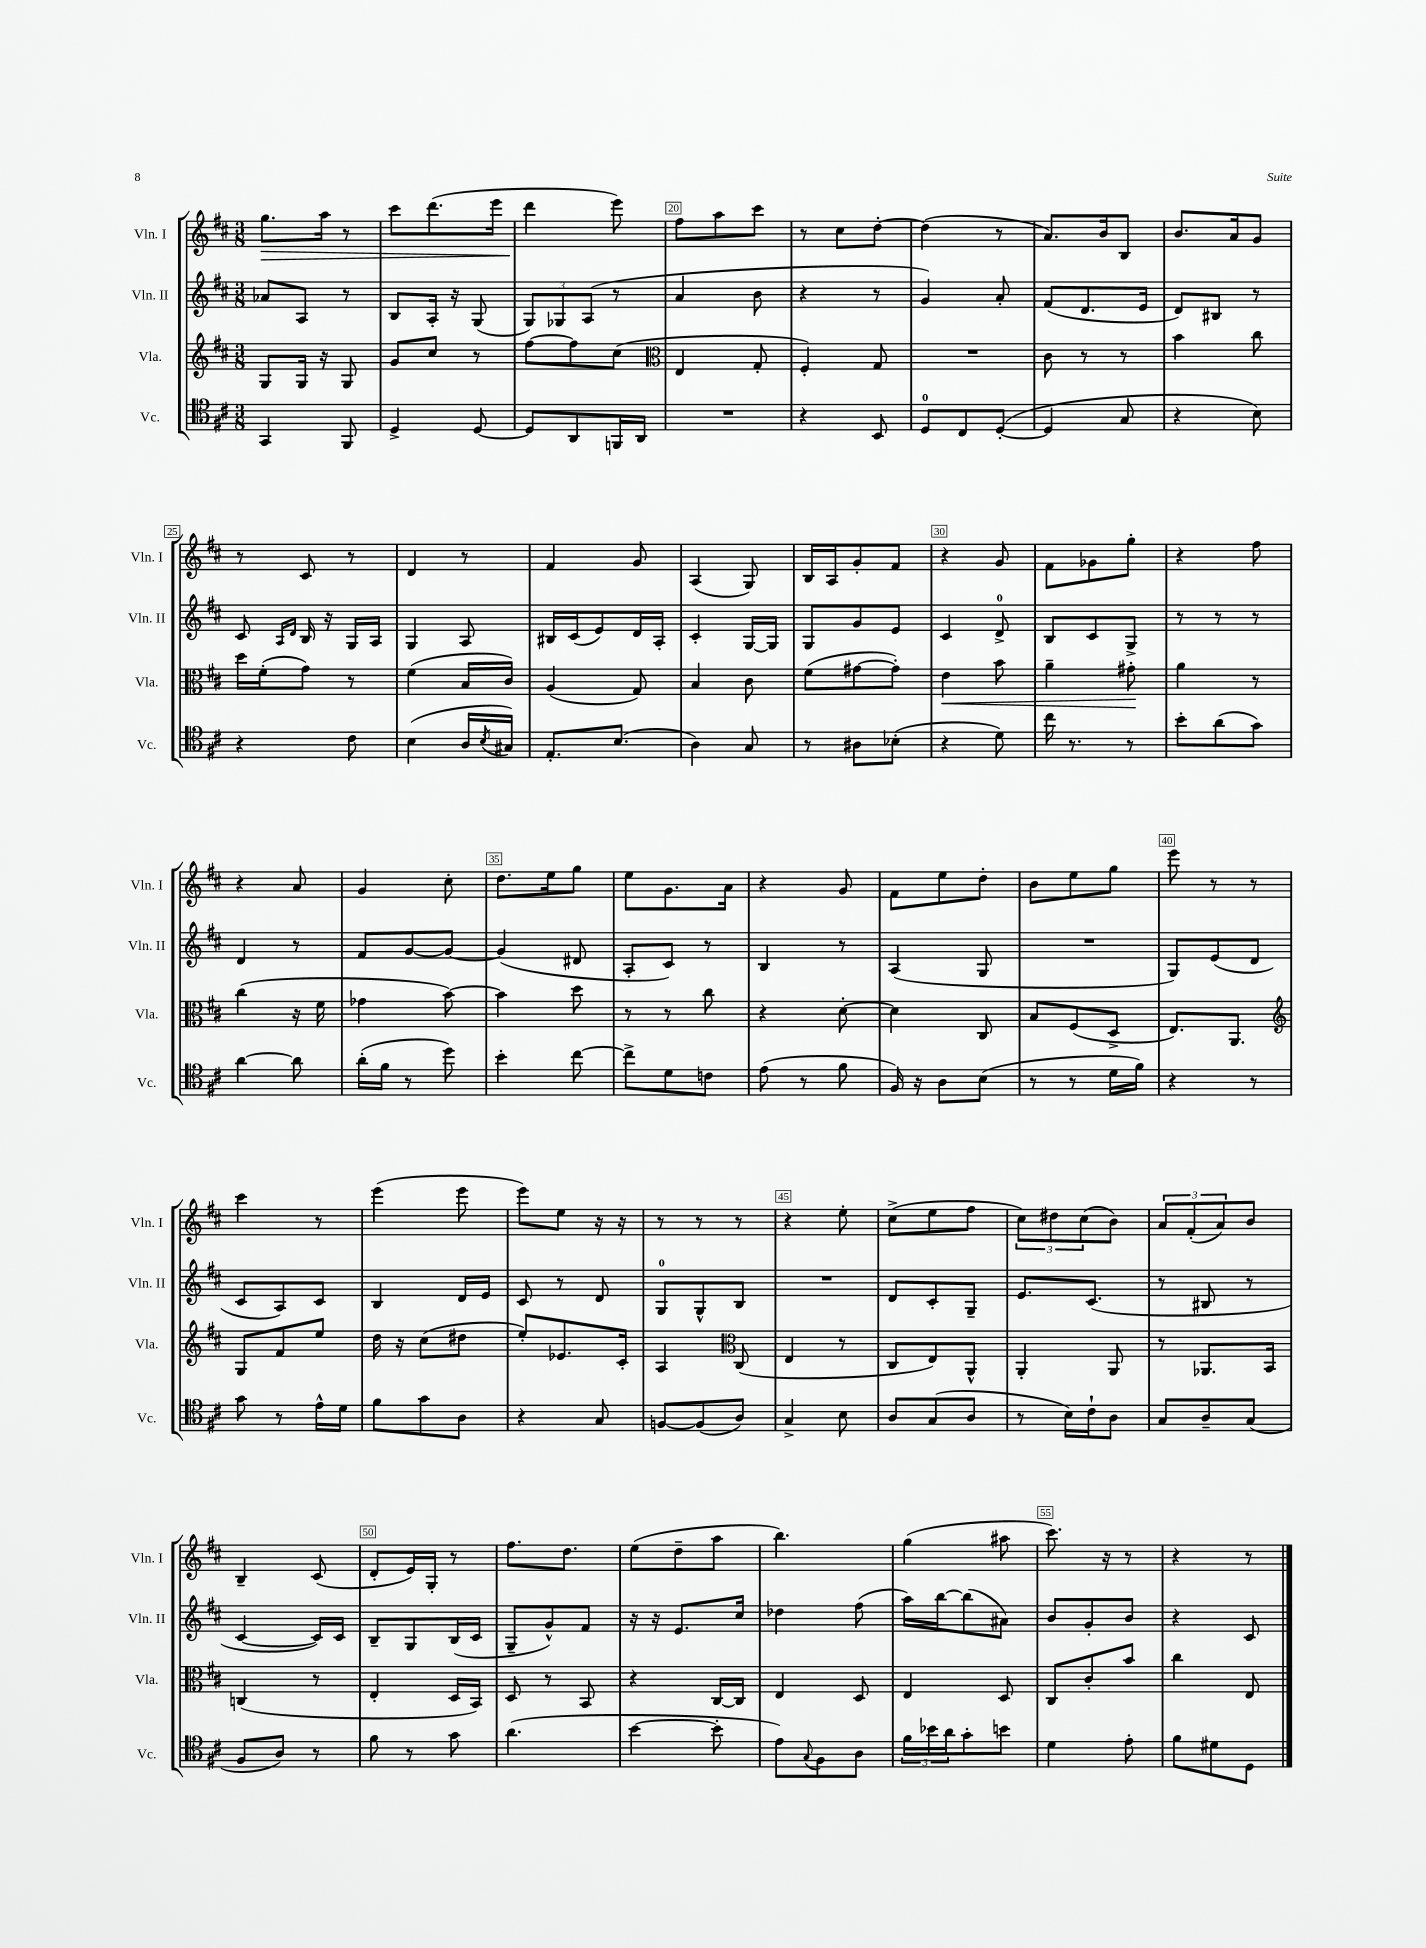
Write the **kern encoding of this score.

**kern	**kern	**kern	**kern
*staff4	*staff3	*staff2	*staff1
*clefC4	*clefG2	*clefG2	*clefG2
*k[f#c#]	*k[f#c#]	*k[f#c#]	*k[f#c#]
*M3/8	*M3/8	*M3/8	*M3/8
4GG	8G	8a-	8.gg
.	16G	8A	.
.	16r	.	16aa
8FF#	8G	8r	8r
=	=	=	=
4D^	8g	8B	8ccc#
.	8cc#	16A'	(8.ddd
.	.	16r	.
[8D	8r	(8G	.
.	.	.	16eee
=	=	=	=
8D]	[8ff#	12G)	4ddd
.	.	12G-	.
8AA	8ff#]	.	.
.	.	(12A	.
16FF	(8cc#	8r	8eee)
16AA	.	.	.
=	=	=	=
*	*clefC3	*	*
4.r	4E	4a	8ff#
.	.	.	8aa
.	8G'	8b	8ccc#
=	=	=	=
4r	4F#')	4r	8r
.	.	.	8cc#
8BB	8G	8r	[8dd'
=	=	=	=
8D	4.r	4g)	(4dd]
8C#	.	.	.
([8D'	.	8a'	8r
=	=	=	=
4D]	8c#	(8f#	8.a)
.	8r	8.d	.
.	.	.	16b
8G	8r	.	8B
.	.	16e	.
=	=	=	=
4r	4b	8d)	8.b
.	.	8B#	.
.	.	.	16a
8B)	8cc#	8r	8g
=	=	=	=
4r	16dd	8c#	8r
.	(16f#'	.	.
.	.	16qqA	.
.	.	16qqd	.
.	8g)	16B	8c#
.	.	16r	.
8c#	8r	16G	8r
.	.	16A	.
=	=	=	=
(4B	(4f#	4G	4d
16A	16B	8A	8r
8qB	.	.	.
16G#)	16c#)	.	.
=	=	=	=
8.E'	(4A	16B#	4f#
.	.	(16c#	.
.	.	8e)	.
(8.B	.	.	.
.	8G)	16d	8g
.	.	16A'	.
=	=	=	=
4A)	4B	4c#'	(4A
8G	8c#	[16G	8G)
.	.	16G]	.
=	=	=	=
8r	(8f#	8G	16B
.	.	.	16A
8A#	[8g#	8g	8g'
(8B-'	8g#'])	8e	8f#
=	=	=	=
4r	4e	4c#	4r
8d)	8b	8d^	8g
=	=	=	=
16cc#	4a~	8B	8f#
8.r	.	.	.
.	.	8c#	8g-
8r	8g#'	8G^	8gg'
=	=	=	=
8b'	4a	8r	4r
(8a	.	8r	.
8g)	8r	8r	8ff#
=	=	=	=
[4a	(4cc#	4d	4r
8a]	16r	8r	8a
.	16f#	.	.
=	=	=	=
(16a'	4g-	8f#	4g
16f#	.	.	.
8r	.	[8g	.
8dd)	[8b)	8g_	8cc#'
=	=	=	=
4b'	4b]	(4g]	8.dd
.	.	.	16ee
[8cc#	8dd	8d#	8gg
=	=	=	=
8cc#^]	8r	8A'	8ee
8d	8r	8c#)	8.g
8c	8cc#	8r	.
.	.	.	16a
=	=	=	=
(8e	4r	4B	4r
8r	.	.	.
8f#	[8d'	8r	8g
=	=	=	=
16F#)	4d]	(4A	8f#
16r	.	.	.
8A	.	.	8ee
(8B	8C#	8G	8dd'
=	=	=	=
8r	8B	4.r	8b
8r	(8F#	.	8ee
16d	8D^	.	8gg
16f#)	.	.	.
=	=	=	=
4r	8.E)	8G)	8eee
.	.	(8e	8r
.	8.AA	.	.
8r	.	8d	8r
=	=	=	=
*	*clefG2	*	*
8g	8G	8c#	4ccc#
8r	8f#	8A)	.
16e^^	8ee	8c#	8r
16d	.	.	.
=	=	=	=
8f#	16dd	4B	(4eee
.	16r	.	.
8g	(8cc#	.	.
8A	8dd#	16d	8eee
.	.	16e	.
=	=	=	=
4r	8ee')	8c#	8eee)
.	8.e-	8r	8ee
8G	.	8d	16r
.	16c#'	.	16r
=	=	=	=
[8F	4A	8G	8r
(8F]	.	8G^^	8r
*	*clefC3	*	*
8A)	(8C#	8B	8r
=	=	=	=
4G^	4E	4.r	4r
8B	8r	.	8ee'
=	=	=	=
8A	8C#	8d	(8cc#^
(8G	8E)	8c#'	8ee
8A	8AA^^	8G~	8ff#
=	=	=	=
8r	4AA'	8.e	12cc#)
.	.	.	12dd#
16B)	.	.	.
.	.	.	(12cc#
16c#`	.	(8.c#	.
8A	8AA	.	8b)
=	=	=	=
8G	8r	8r	12a
.	.	.	(12f#'
8A~	8.AA-	8B#	.
.	.	.	12a)
(8G	.	8r	8b
.	16BB	.	.
=	=	=	=
8F#	(4C	[4c#	4B~
8A)	.	.	.
8r	8r	16c#])	(8c#
.	.	16c#	.
=	=	=	=
8f#	4E'	8B~	8d'
8r	.	8G	16e)
.	.	.	16G'
8g	16D	(16B	8r
.	16BB)	16c#	.
=	=	=	=
(4.a	8D	8G~	8.ff#
.	8r	8g^^)	.
.	.	.	8.dd
.	8BB	8f#	.
=	=	=	=
[4b	4r	16r	(8ee
.	.	16r	.
.	.	8.e	8dd~
8b']	[16C#	.	8aa
.	16C#]	16cc#	.
=	=	=	=
8e)	4E	4dd-	4.bb)
8qqG	.	.	.
8F#	.	.	.
8A	8D	(8ff#	.
=	=	=	=
24f#	4E	16aa)	(4gg
24b-	.	.	.
.	.	[16bb	.
24a	.	.	.
8g'	.	(8bb]	.
8b	8D	8a#)	8aa#
=	=	=	=
4d	8C#	8b	8.ccc#)
.	8c#'	8g'	.
.	.	.	16r
8e'	8b	8b	8r
=	=	=	=
8f#	4cc#	4r	4r
8d#	.	.	.
8D	8E	8c#	8r
==	==	==	==
*-	*-	*-	*-
